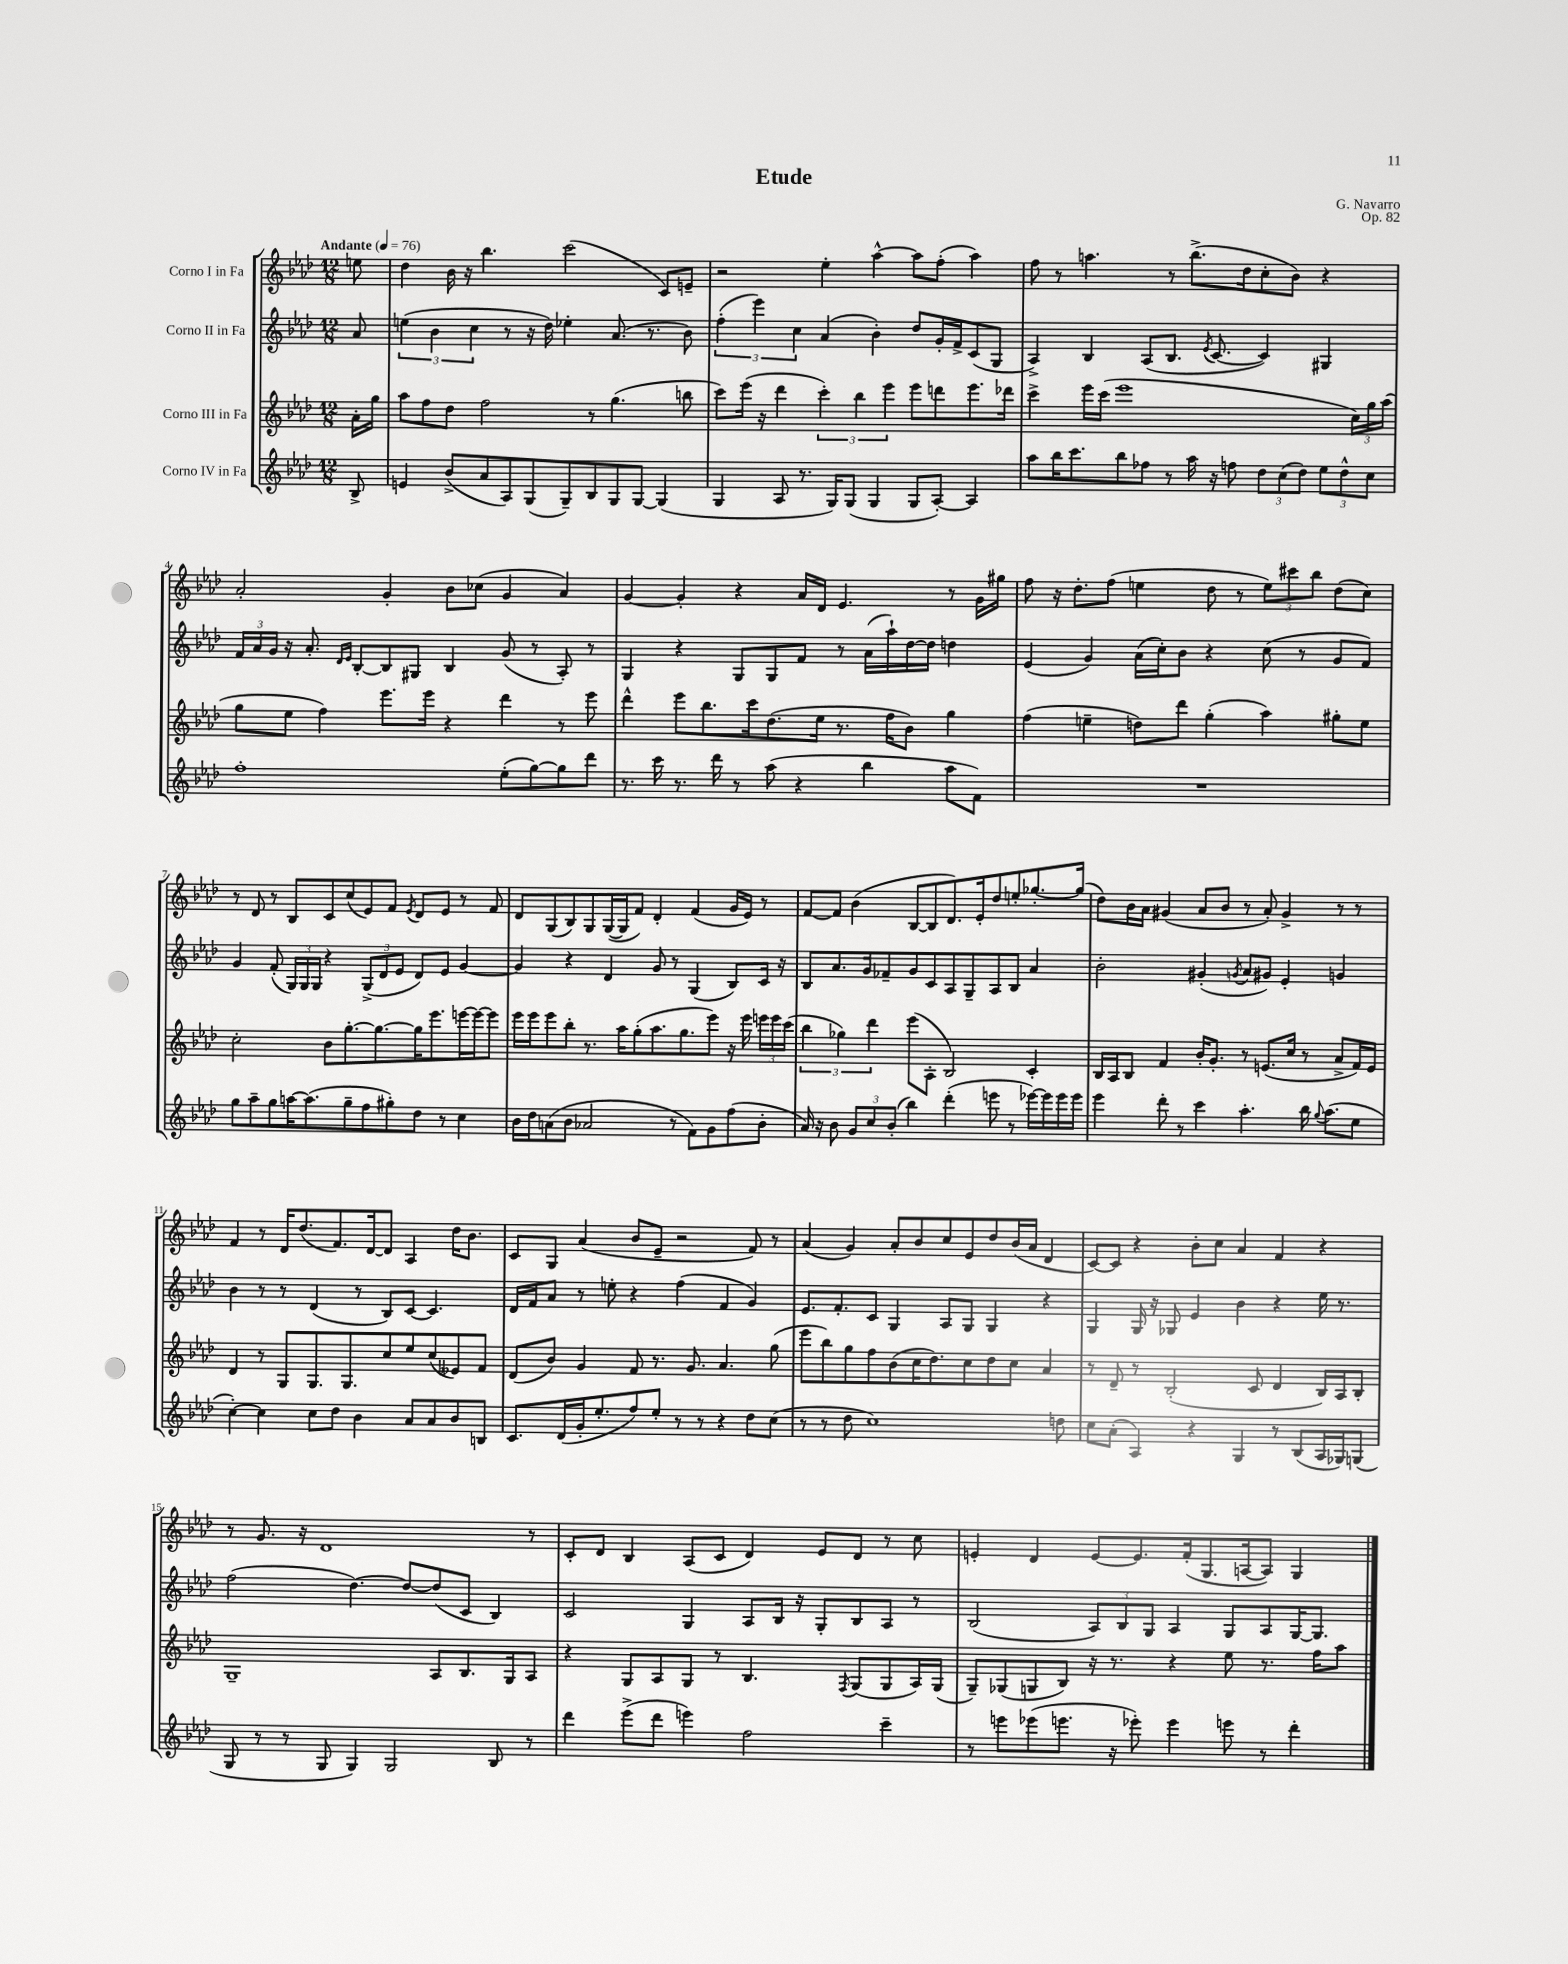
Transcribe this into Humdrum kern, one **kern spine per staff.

**kern	**kern	**kern	**kern
*staff4	*staff3	*staff2	*staff1
*clefG2	*clefG2	*clefG2	*clefG2
*k[b-e-a-d-]	*k[b-e-a-d-]	*k[b-e-a-d-]	*k[b-e-a-d-]
*M12/8	*M12/8	*M12/8	*M12/8
*MM76	*MM76	*MM76	*MM76
8B-^/	16a-'\LL	8a-/	8ee\
.	16gg\JJ	.	.
=	=	=	=
4e/	8aa-\L	(6ee\	4dd-\
.	8ff\	.	.
.	.	6b-\	.
(8b-^/L	8dd-\J	.	16b-\
.	.	.	16r
.	.	6cc\	.
8a-/	2ff\	.	4.bb-\
8A-/)	.	8r	.
(8G/	.	16r	.
.	.	16dd-\)	.
8G~/)	.	4ee-'\	(2ccc\
8B-/	8r	.	.
8G/	(4.gg\	(8.a-/	.
[8G/J	.	.	.
.	.	8.r	.
(4G/]	.	.	8c/L)
.	8bb\	8b-\)	8e~/J
=	=	=	=
4G/	8ccc\L)	(6ff'\	2r
.	(16eee-\Jk	.	.
.	.	6eee-\)	.
.	16r	.	.
8A-/	4ddd-\	.	.
.	.	6cc\	.
8.r	.	.	.
.	6ccc'\)	(4a-/	4ee-'\
16G/LK)	.	.	.
(8G/J	.	.	.
.	6bb-\	.	.
4G/	.	4b-'\)	[4aa-^^\
.	6eee-\	.	.
8G/L	8eee-\L	8dd-/L	8aa-\]L
[8A-'/J)	8ddd\	16g'/L	(8ff'\J
.	.	16f^/J	.
4A-/]	8.eee-\	(8c/	4aa-\)
.	.	8G/J	.
.	16ddd-\Jk	.	.
=	=	=	=
8aa-\L	4ccc^\	4A-^/)	8ff\
16bb-\K	.	.	8r
8.ccc\	.	.	.
.	16eee-\LL	4B-/	4.aa\
.	(16ccc\JJ	.	.
8bb-\	1eee-	.	.
8ff-\J	.	(8A-/L	.
8r	.	8.B-/J	8r
16aa-\	.	.	(8.bb-^\L
.	.	8qe-/	.
16r	.	[8.c/	.
8ff\	.	.	.
.	.	.	16dd-\k
12dd-\L	.	4c/])	8cc'\
(12cc\	.	.	.
.	.	.	8b-\J)
12dd-\J)	.	.	.
12ee-\L	.	4G#/	4r
12dd-^^\	.	.	.
.	24cc\LL)	.	.
12cc\J	24gg\	.	.
.	(24aa-\JJ	.	.
=	=	=	=
1ff'	8gg\L	24f/LL	2a-'/
.	.	24a-/	.
.	.	24g/JJ	.
.	8ee-\J	16r	.
.	.	8.a-'/	.
.	4ff\)	.	.
.	.	16qqd-/LL	.
.	.	16qqe-/JJ	.
.	.	[8B-'/L	.
.	8.eee-\L	8B-/]	4g'/
.	.	8G#/J	.
.	16eee-\Jk	.	.
.	4r	4B-/	8b-\L
.	.	.	(8cc-\J
(8ee-'\L	4ddd-\	(8g/	4g/
[8gg\)	.	8r	.
8gg\]	8r	8A-'/)	4a-/)
8ddd-\J	8eee-\	8r	.
=	=	=	=
8.r	4ddd-^^\	4G/	[4g/
16ccc\	.	.	.
8.r	8eee-\L	4r	4g'/]
.	8.bb-\	.	.
16ddd-\	.	.	.
8r	.	8G/L	4r
.	16ccc\k	.	.
(8aa-\	(8.dd-\	8G/	.
4r	.	8f/J	16a-/LL
.	16ee-\Jk	.	16d-/JJ
.	8.r	8r	4.e-/
4bb-\	.	(16a-\LL	.
.	16ff\LK	16aa-`\)	.
.	8b-\J)	[16dd-\	.
.	.	16dd-\]JJ	.
8aa-\L	4gg\	4dd\	8r
8f\J)	.	.	16g\LL
.	.	.	16gg#\JJ
=	=	=	=
1.r	(4ff\	(4e-/	8ff\
.	.	.	16r
.	.	.	8.dd-'\L
.	4ee~\	4g/)	.
.	.	.	(8ff\J
.	8dd\L)	(16a-\LL	4ee\
.	.	16cc'\J)	.
.	8ddd-\J	8b-\J	.
.	(4gg'\	4r	8dd-\
.	.	.	8r
.	4aa-\)	(8cc\	12ee\L)
.	.	.	12ccc#\
.	.	8r	.
.	.	.	12bb-\J
.	8gg#'\L	8g/L	(8dd-\L
.	8ee\J	8f/J)	8cc\J)
=	=	=	=
8gg\L	2cc'\	4g/	8r
8aa-~\	.	.	8d-/
8gg\	.	(8f'/	8r
[16aa\K	.	24G/LL)	8B-/L
.	.	24G/	.
(8.aa\]	.	.	.
.	.	24G/JJ	.
.	8b-\L	4r	8c/
8gg~\	[8.gg'\	.	(8cc/
8ff\	.	(12G^/L	8e-/)
.	8.gg\_	.	.
.	.	12d-/	.
8gg#'\)	.	.	8f/J
.	.	12e-/J	.
.	.	.	8qe-/
8dd-\J	16gg\]K	8d-/L)	8d-/L
.	8.eee-\	.	.
8r	.	8e-/J	8e-/J
4cc\	[16eee\L	[4g/	8r
.	16eee\_J	.	.
.	8eee\]J	.	8f/
=	=	=	=
16b-\LL	16eee-\LL	4g/]	8d-/L
16dd-\J	16eee-\J	.	.
(8a\	8eee-\	.	(8G/
8b-\J	8bb-'\J	4r	8B-/)
2a-/	8.r	.	8G/
.	.	4d-/	([16G/L
.	16aa-\LK	.	16G/]J
.	(8gg'\	.	8f/J)
.	8.aa-\	8g/	4d-'/
8r	.	8r	.
.	8.gg\	.	.
8f\L)	.	(4G/	(4f/
8g\	8eee-\J)	.	.
(8ff\	16r	8B-/L)	16g/LL
.	16eee-\	.	16e-/JJ)
8b-'\J	24eee\LL	16c/Jk	8r
.	24eee\	.	.
.	.	16r	.
.	(24ccc\JJ	.	.
=	=	=	=
16a-/)	6bb-\	8B-/L	[8f/L
16r	.	.	.
8b-\	.	8.a-/	8f/]J
.	6gg-\)	.	.
12g/L	.	.	(4b-\
.	.	16g/k	.
12cc/	6ddd-\	.	.
.	.	8f-~/	.
(12b-'/J	.	.	.
4bb-\)	(8eee-\L	8g/	[8B-/L
.	8A-'\J	8c/	8B-/]
(4ddd-'\	2B-/)	8A-/	8.d-/)
.	.	8G~/	.
.	.	.	16e-'/k
8eee\	.	8A-/	8dd-/
8r	.	8B-/J	8ee'/
[16eee-\LL)	4c'/	4a-/	[8.gg-'/
16eee-\]	.	.	.
16eee-\	.	.	.
16eee-\JJ	.	.	(16gg-/]Jk
=	=	=	=
4eee-\	16B-/LL	2b-'\	8dd-\L)
.	16A-/J	.	.
.	8B-/J	.	16b-\L
.	.	.	16a-\JJ
8ddd-'\	4f/	.	(4g#/
8r	.	.	.
4ccc\	16b-'/LK	(4g#'/	8a-/L
.	8.g'/J	.	.
.	.	.	8b-/J
.	.	8qg/	.
4.aa-'\	8r	8a-/L	8r
.	(8.e/L	8g#/J)	8a-'/)
.	.	4e-'/	4g#^/
.	16cc/Jk	.	.
16bb-\	8r	.	.
8qqgg/	.	.	.
(8.aa-\L	.	.	.
.	8a-^/L	4g/	8r
8ee-\J	16f/L)	.	8r
.	16e/JJ	.	.
=	=	=	=
[4cc'\)	4d-/	4b-\	4f/
4cc\]	8r	8r	8r
.	8G/L	8r	16d-/LK
.	.	.	(8.dd-/
8cc\L	8.G/	(4d-/	.
8dd-\J	.	.	8.f/)
.	8.G/	.	.
4b-\	.	8r	.
.	.	.	[16d-/k
.	8cc/	8B-/L)	8d-/]J
8a-/L	8ee-/	[8c/J	4A-/
8a-/	(8cc/	4.c/]	.
8b-/	8e--/)	.	16dd-\LK
.	.	.	8.b-\J
8B/J	8f/J	.	.
=	=	=	=
8.c/L	(8d-/L	16d-/LL	8c/L
.	.	16f/J	.
.	8b-/J)	8a-/J	8G/J
(16d-/L	.	.	.
16g'/J	4g/	8r	(4a-/
8.ee-'/	.	.	.
.	.	8ee'\	.
8ff/)	8f/	4r	8b-/L
8ee-'/J	8.r	.	8e-~/J
8r	.	(4ff\	2r
.	8.g/	.	.
8r	.	.	.
4r	4.a-/	4f/	.
8dd-\L	.	4g/)	8f/)
(8cc\J	(8gg\	.	8r
=	=	=	=
8r	8eee-\L	8.e-/L	(4a-/
8r	8bb-\)	.	.
.	.	8.f'/	.
8dd-\	8gg\	.	4g/)
1cc)	8ff\	8c/J	.
.	(8b-\	4G/	8a-'/L
.	16cc\K	.	8b-/
.	8.dd-\)	.	.
.	.	8A-/L	8cc/
.	8cc\	8G/J	8e-/
.	8dd-\	4G/	8dd-/
.	8cc\J	.	(16b-/L
.	.	.	16a-/JJ
.	4a-/	4r	4d-/
8dd\	.	.	.
=	=	=	=
8cc\L	8r	4G/	[8c/L)
(8a-'\J	8d-~/	.	8c/]J
4A-/)	8r	16G/	4r
.	.	16r	.
.	(2B-'/	8G-/	.
4r	.	4e-/	8b-'\L
.	.	.	8cc\J
4G/	.	4b-\	4a-/
.	8c/	.	.
8r	4d-/	4r	4f/
(8B-/L	.	.	.
16A-/L	16B-/LL)	16ee-\	4r
16G-/J)	16A-/J	8.r	.
(8G/J	8B-'/J	.	.
=	=	=	=
8G/	1G~	(2ff\	8r
8r	.	.	8.g/
8r	.	.	.
.	.	.	16r
8G/	.	.	1d-
4G/)	.	[4.dd-\)	.
2G/	.	.	.
.	.	8dd-/_L	.
.	8A-/L	(8dd-/]	.
.	8.B-/	8c/J	.
8B-/	.	4B-/)	.
.	16G/k	.	.
8r	8A-/J	.	8r
=	=	=	=
4ddd-\	4r	2c/	8c'/L
.	.	.	8d-/J
(8eee-^\L	8G/L	.	4B-/
8ddd-\J	8A-/	.	.
4eee\)	8G/J	4G/	(8A-/L
.	8r	.	8c/J
2ff\	4.B-/	8A-/L	4d-/)
.	.	16B-/Jk	.
.	.	16r	.
.	.	8G'/L	8e-/L
.	8qF/	.	.
.	(8G/L	8B-/	8d-/J
4ccc~\	8G/	8A-/J	8r
.	16A-/L)	8r	8cc\
.	(16G/JJ	.	.
=	=	=	=
8r	8G~/L)	(2B-/	4e'/
8eee\L	(8G-/	.	.
(8eee-\	8G/	.	4d-/
8.eee\J	8B-/J)	.	.
.	16r	12A-/L)	[8e/L
16r	8.r	.	.
.	.	12B-/	.
8eee-'\)	.	.	8.e/]
.	.	12G/J	.
4eee-\	4r	4A-/	.
.	.	.	(16f'/k
.	.	.	8.G/
8eee\	8ee-\	8G/L	.
.	.	.	[16A/k
8r	8.r	8A-/	8A/]J)
4ddd-'\	.	[16G/K	4G/
.	16ff\LK	8.G/]J	.
.	8aa-\J	.	.
==	==	==	==
*-	*-	*-	*-
